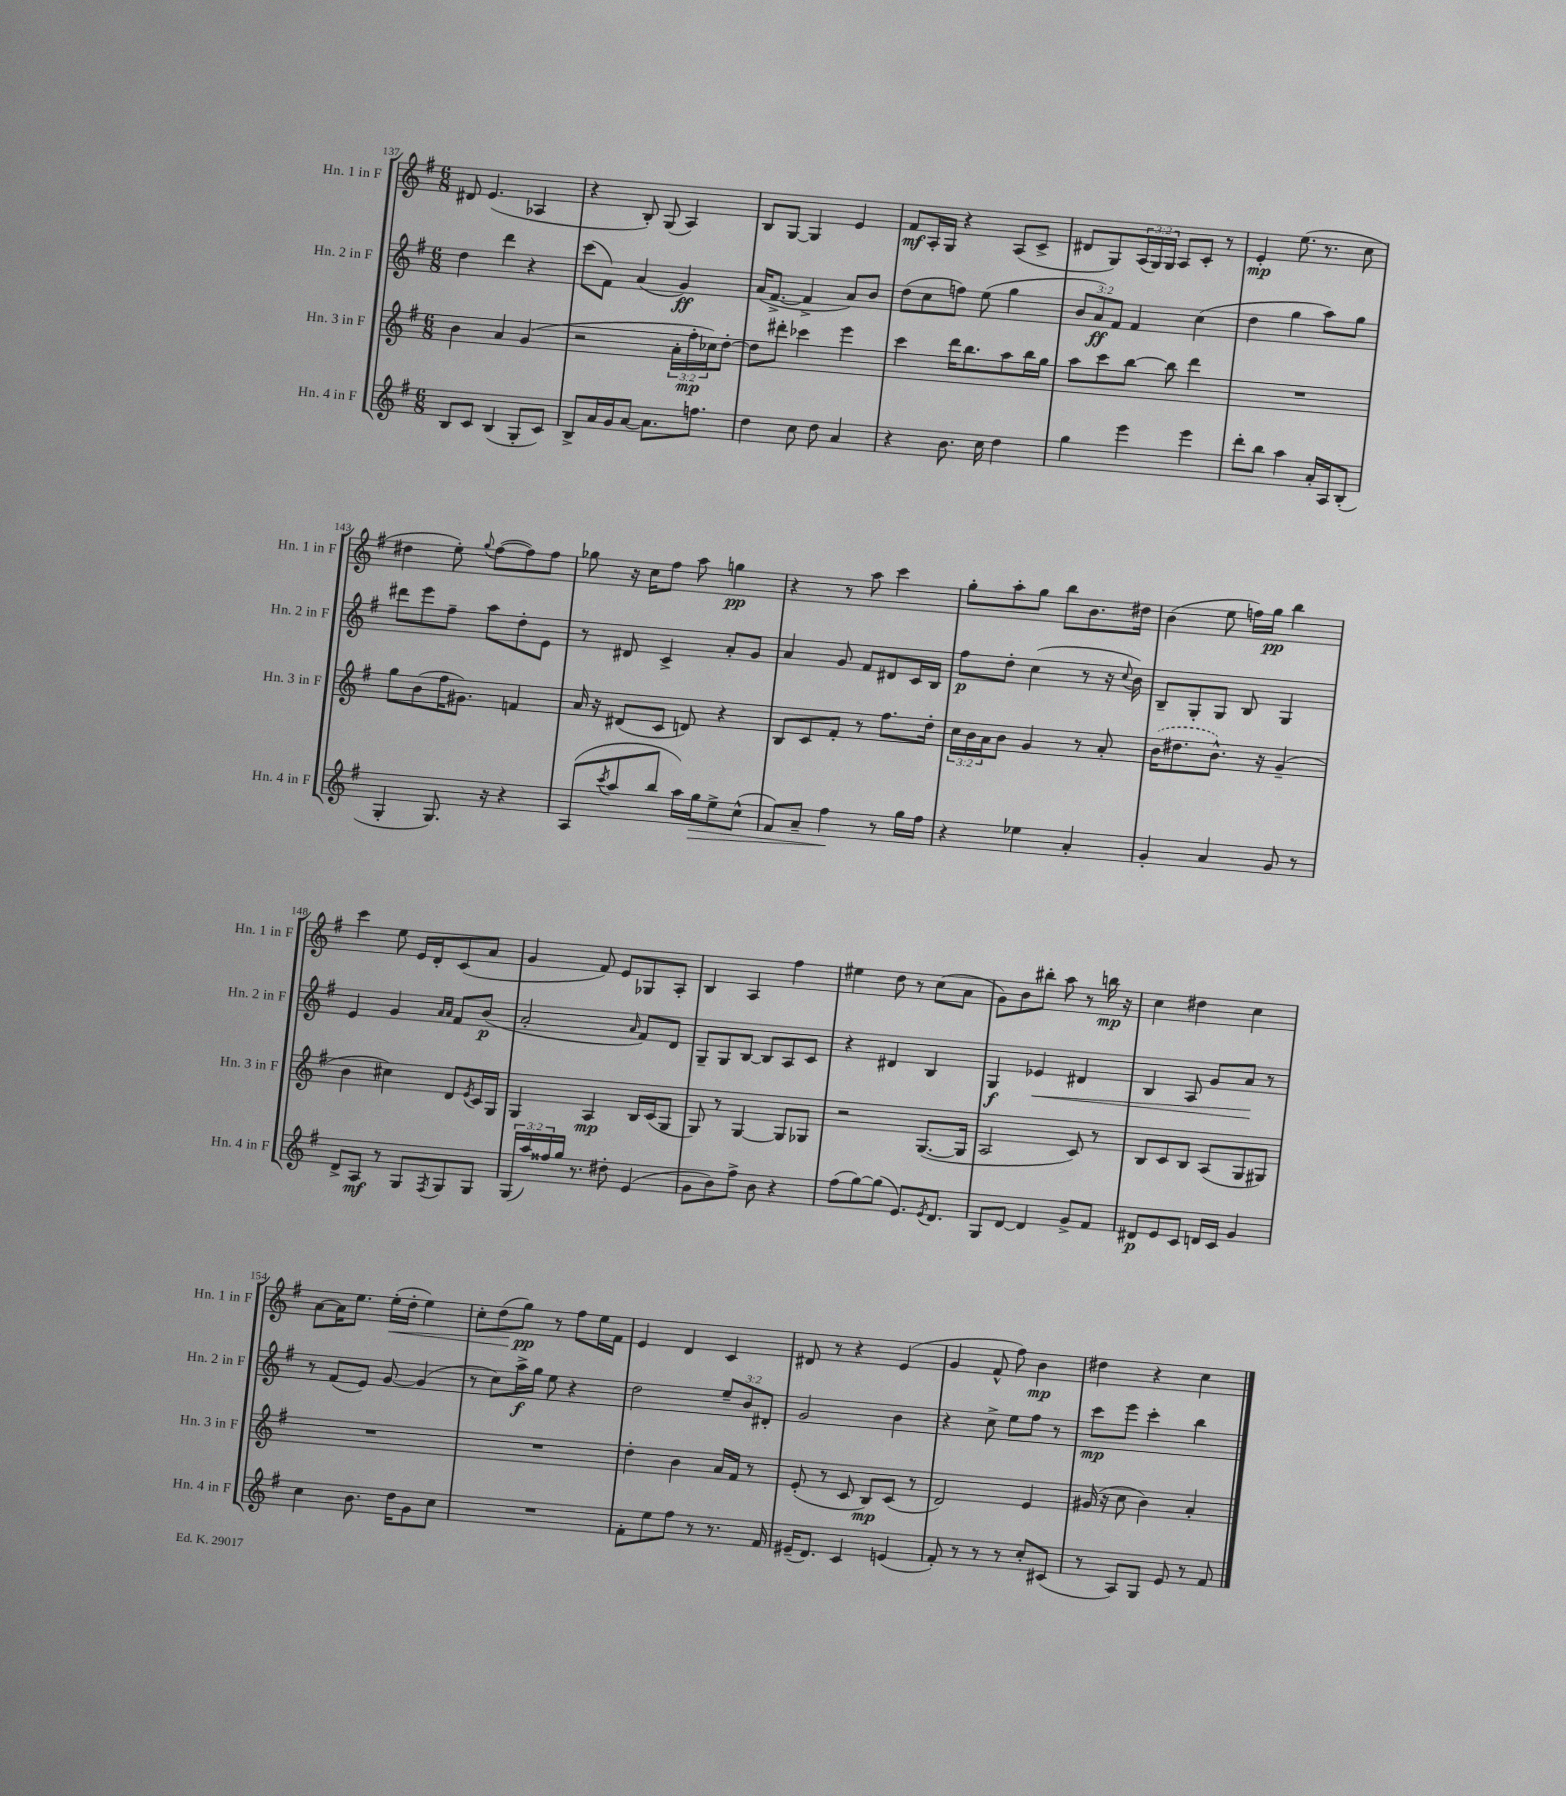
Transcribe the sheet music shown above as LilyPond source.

<<
\new StaffGroup <<
\new Staff = "s0" \with { instrumentName = "Hn. 1 in F" shortInstrumentName = "Hn. 1 in F" } {
    \clef treble \key g \major \numericTimeSignature \time 6/8 \override Staff.TupletNumber.text = #tuplet-number::calc-fraction-text
    dis'8 e'4.( aes4 |
    r4 b8-.) g8( a4) |
    b8 g8~ g4 e'4 |
    fis'8\mf a16-. g16 r4 a8( c'8-> |
    dis'8 g8) \tuplet 3/2 { a16( g16) g16 } a8 c'8-. r8 |
    e'4-.\mp e''8.( r8. c''8 |
    dis''4 e''8-.) \appoggiatura { g''8 } fis''8~( fis''8) fis''8 |
    ges''8 r16 c''16 fis''8 a''8 g''4\pp |
    r4 r8 a''8 c'''4 |
    g''8-. a''8-. g''8 b''8 b'8. dis''16 |
    b'4( e''8 f''16) g''16\pp b''4 |
    c'''4 e''8 e'16 d'16-. c'8( a'8 |
    g'4 fis'8) e'8 ges8 a8-. |
    b4 a4 fis''4 |
    eis''4 d''8 r8 c''8( a'8 |
    g'8) b'8 bis''8-. a''8 r8 b''16\mp r16 |
    c''4 dis''4 c''4 |
    a'8~ a'16 e''8. e''16-.\<( d''16-. e''4) |
    c''8-. d''8( g''8\pp\!) r8 fis''8 e''16 fis'16 |
    e'4 d'4 c'4 |
    dis'8 r8 r4 e'4( |
    g'4 fis'8-^ fis''8) b'4\mp |
    dis''4 r4 c''4 \bar "|." |
}
\new Staff = "s1" \with { instrumentName = "Hn. 2 in F" shortInstrumentName = "Hn. 2 in F" } {
    \clef treble \key g \major \numericTimeSignature \time 6/8 \override Staff.TupletNumber.text = #tuplet-number::calc-fraction-text
    d''4 d'''4 r4 |
    c'''8( fis'8) a'4( g'4\ff) |
    a'16( fis'8.~-> fis'4-> a'8) b'8 |
    d''8( c''8 f''8) e''8( g''4 |
    \tuplet 3/2 { b'8 a'8\ff) fis'8 } fis'4 c''4( |
    d''4 g''4 a''8) g''8 |
    dis'''8 e'''8 fis''8-- a''8 d''8-. e'8 |
    r8 dis'8 c'4-> a'8-. g'8 |
    a'4 g'8 fis'8 dis'8 c'16 b16 |
    fis''8\p d''8-. c''4( r8 r16 \appoggiatura { c''8 } b'16) |
    b8-- g8-. g8 b8 g4 |
    e'4 g'4 \grace { a'16 a'16 } fis'8 b'8\p( |
    a'2-. \grace { a'16 } fis'8) d'8 |
    g8-- g8 b8~ b8 a8 c'8 |
    r4 dis'4 b4 |
    g4\f ees'4\< dis'4 |
    b4 a8 g'8 a'8\! r8 |
    r8 fis'8( e'8) g'8~ g'4( |
    r8 c''8) a''16->\f g''16 e''8 r4 |
    d''2 \tuplet 3/2 { e''8-- b'8 dis'8-. } |
    g'2 b'4 |
    r4 c''8-> e''8 fis''8 r8 |
    c'''8\mp e'''8 c'''4-. b''4 \bar "|." |
}
\new Staff = "s2" \with { instrumentName = "Hn. 3 in F" shortInstrumentName = "Hn. 3 in F" } {
    \clef treble \key g \major \numericTimeSignature \time 6/8 \override Staff.TupletNumber.text = #tuplet-number::calc-fraction-text
    b'4 a'4 g'4( |
    r2 \tuplet 3/2 { a'16-. fis''16-.\mp ces''16) } d''8~-. |
    d''8 dis'''8-. ces'''4 e'''4 |
    c'''4 d'''16 b''8. a''8 b''16 g''16 |
    a''8 c'''8 b''8~ b''8 d'''4 |
    R2. |
    g''8 b'8( fis''16 gis'8.) f'4 |
    a'16 r16 dis'8( c'8 d'8) r4 |
    b8 c'8 fis'8-. r8 fis''8. d''16-. |
    \tuplet 3/2 { c''16 b'16 a'16 } b'8 g'4 r8 a'8-. |
    \once \slurDashed b'16( dis''8. b'8.-^) r16 g'4--( |
    b'4 cis''4) d'8 \acciaccatura { e'8 } c'16 g16 |
    g4 a4\mp b16 c'16( g8 |
    g8) r8 g4~ g8 ges8 |
    r2 g8.~( g16 |
    a2 c'8) r8 |
    b8 c'8 b8 a8( g8 gis8) |
    R2. |
    R2. |
    d''4-. b'4 a'16 fis'16 r8 |
    e'8-.( r8 c'8 b8\mp) c'8( r8 |
    d'2) e'4 |
    gis'16( r16 c''8 b'4) a'4-. \bar "|." |
}
\new Staff = "s3" \with { instrumentName = "Hn. 4 in F" shortInstrumentName = "Hn. 4 in F" } {
    \clef treble \key g \major \numericTimeSignature \time 6/8 \override Staff.TupletNumber.text = #tuplet-number::calc-fraction-text
    b8 c'8 b4( g8-. c'8) |
    b8-> a'16 g'16 a'8~ a'8. f''8. |
    d''4 c''8 d''8 a'4 |
    r4 b'8. c''16 d''4 |
    g''4 e'''4 e'''4 |
    d'''8-. b''8 a''4 a'16-. a16 b8-.( |
    g4-. g8.) r16 r4 |
    a8( \acciaccatura { c'''8 } a''8 b''8 a''16) g''16\> e''8-> c''8-^( |
    fis'8) a'8-- fis''4\! r8 g''16 fis''16 |
    r4 ees''4 a'4-. |
    g'4-. a'4 g'8 r8 |
    d'8-> a8\mf r8 g8 \acciaccatura { fis8 } g8 g8 |
    \tuplet 3/2 { g16( a''16) fisis''16 } g''16 r8. dis''8-. e'4( |
    g'8 b'8) fis''8-> b'8 r4 |
    fis''8( g''8~) g''8( e'8.) \acciaccatura { e'8 } d'8. |
    g8 d'8~ d'4 g'8-> fis'8 |
    dis'8\p e'8 c'8 d'16 c'16 g'4 |
    c''4 b'8. d''16 g'8 c''8 |
    R2. |
    fis'8-. e''8 fis''8 r8 r8. fis'16 |
    eis'16--( d'8.) c'4 e'4( |
    fis'8-.) r8 r8 r8 c''8-. cis'8( |
    r8 a8) g8 e'8 r8 fis'8 \bar "|." |
}
>>
>>
\layout { \context { \Score currentBarNumber = #137 } }
